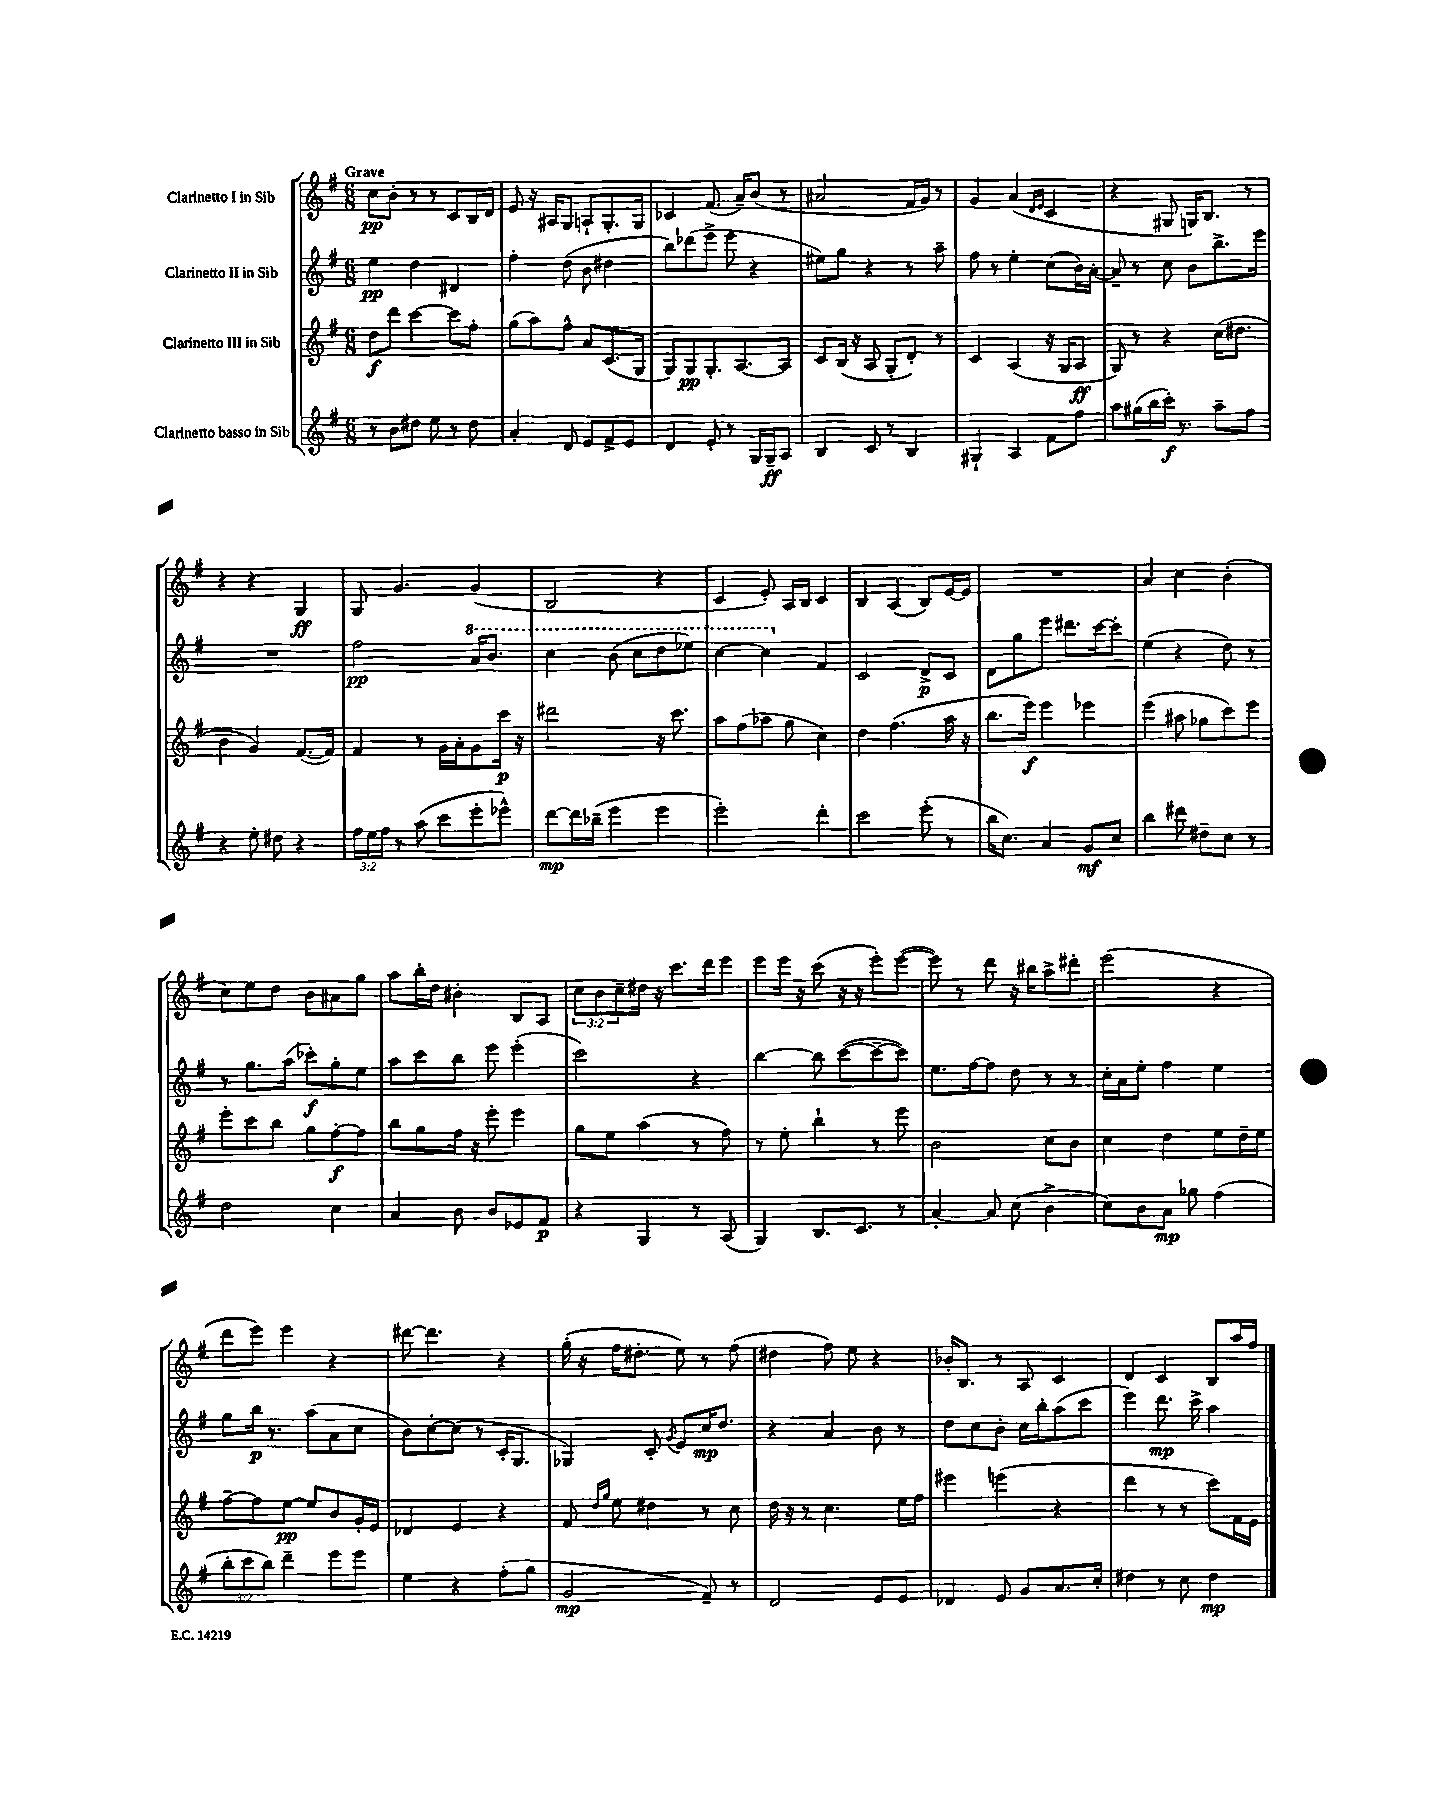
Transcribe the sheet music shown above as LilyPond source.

<<
\new StaffGroup <<
\new Staff = "s0" \with { instrumentName = "Clarinetto I in Sib" } {
    \clef treble \key g \major \numericTimeSignature \time 6/8 \override Staff.TupletNumber.text = #tuplet-number::calc-fraction-text \tempo "Grave"
    c''8\pp b'8-. r8 r8 c'8 b16 d'16 |
    e'8 r16 ais16 g8 a8-! g8.-. g16 |
    ces'4 fis'8.( a'16--) b'8( r8 |
    ais'2 fis'16 g'16) r8 |
    g'4 a'4( \grace { d'16 e'16 } c'4 |
    r4 gis8 g16) b8. r8 |
    r4 r4 g4\ff |
    g8 g'4. g'4( |
    b2 r4 |
    c'4 e'8-.) a16 b16 c'4 |
    b4 a4( b8) e'16~ e'16 |
    R2. |
    a'4 c''4 b'4-.( |
    c''8) e''8 d''8 b'8 ais'8 g''8 |
    a''8 b''16-. d''16 bis'4-. b8 a8 |
    \tuplet 3/2 { c''8 b'8 c''8-- } dis''16 r16 c'''8. d'''16 e'''8 |
    e'''8 e'''16 r16 c'''8( r16 r16 e'''8-.) e'''8~( |
    e'''8) r8 d'''8 r16 bis''16 a''8-> dis'''8-. |
    e'''2( r4 |
    d'''8 e'''8) e'''4 r4 |
    dis'''8~ dis'''4. r4 |
    g''16-.( r16 fis''16 dis''8.-. e''8) r8 fis''8( |
    dis''4 fis''8) e''8 r4 |
    bes'16-. b8. r8 a8 c'4 |
    d'4 c'4 b8 a''16 fis''16 \bar "|." |
}
\new Staff = "s1" \with { instrumentName = "Clarinetto II in Sib" } {
    \clef treble \key g \major \numericTimeSignature \time 6/8
    e''4\pp d''4 dis'4 |
    fis''4-. d''8( b'8 dis''4 |
    b''8) des'''8( e'''8-> e'''8 r4 |
    eis''8) g''8 r4 r8 a''8-- |
    fis''8 r8 e''4-. c''8( b'16) a'16~-. |
    a'8-- r8 c''8 b'8 b''8.-> e'''16 |
    R2. |
    fis''2\pp \ottava #1 a''16 b''8. |
    c'''4 b''8( c'''8 d'''8 ees'''8) |
    c'''4~ c'''4 \ottava #0 fis'4 |
    c'2 d'8->\p c'8 |
    d'8 g''8 e'''8 dis'''8. c'''16~ c'''8-. |
    e''4( r4 d''8) r8 |
    r8 g''8. a''16( ces'''8-.\f) g''8-. e''8 |
    a''8 c'''8 b''8 e'''8 e'''4-.( |
    c'''2) r4 |
    b''4~ b''8 c'''8~( c'''8~-- c'''8) |
    e''8. fis''16~ fis''8 d''8 r8 r8 |
    c''16-. a'16 e''8-. fis''4 e''4 |
    g''8 b''16\p r8. a''8( a'8 c''8 |
    b'8) c''8~-. c''8( r8 c'16-. g8. |
    ges4) c'8-. \acciaccatura { g'8 } e'8 c''16\mp d''8. |
    r4 a'4 b'8 r8 |
    d''8 c''8 b'8-. c''16 b''16-. a''8( c'''8 |
    e'''4) d'''8.\mp c'''16-> a''4 \bar "|." |
}
\new Staff = "s2" \with { instrumentName = "Clarinetto III in Sib" } {
    \clef treble \key g \major \numericTimeSignature \time 6/8
    d''8\f d'''8 c'''4~ c'''8 fis''8-. |
    g''8( a''8) fis''8-^ a'8 c'8.( g16 |
    g8) g8\pp g8.-. a8.~ a8 |
    c'8 b16( r16 a8 g8-. d'8-.) r8 |
    c'4 a4( r16 g16 a8\ff |
    g8) r8 r4 c''16( dis''8. |
    b'4 g'4) fis'8.~( fis'16) |
    fis'4 r8 g'16 a'16-. g'8 c'''16\p r16 |
    dis'''2 r16 c'''8. |
    a''8 fis''8( aes''8 g''8 c''4) |
    d''4 fis''4.( a''16 r16 |
    b''8. e'''16\f) e'''4 ees'''4 |
    e'''4( ais''8 ges''8 c'''8) e'''8 |
    e'''8-. c'''8 b''8 g''8 fis''8~-.\f fis''8 |
    b''8 g''8 fis''16 r16 e'''8-. e'''4 |
    g''8 e''8 a''4( r8 fis''8) |
    r8 e''8-. b''4-! r8 e'''8 |
    b'2 c''8 b'8 |
    c''4 d''4 e''8 d''16-- e''16 |
    fis''8~-- fis''8 e''8~\pp e''8 b'8 g'16-. e'16 |
    des'4 e'4 r4 |
    fis'8 \grace { d''16 g''16 } e''8 dis''4 r8 c''8 |
    d''16 r16 r8 c''4. e''16 fis''16 |
    eis'''4 e'''4( r4 |
    d'''4 r8 r8 c'''8) fis'16 e'16 \bar "|." |
}
\new Staff = "s3" \with { instrumentName = "Clarinetto basso in Sib" } {
    \clef treble \key g \major \numericTimeSignature \time 6/8 \override Staff.TupletNumber.text = #tuplet-number::calc-fraction-text
    r8 b'8 dis''8 e''8 r8 dis''8 |
    a'4-. d'8 e'8 fis'8-> e'8 |
    d'4 e'8-. r8 g16 g16--\ff a8 |
    b4 c'8 r8 b4 |
    gis4-! a4 fis'8 fis''8 |
    a''8 gis''16( b''16 c'''16-.\f) r8. a''8-- fis''8 |
    r4 e''8-. dis''8 r4 |
    \tuplet 3/2 { fis''16 e''16 fis''16 } r8 a''8( c'''8 e'''8-. ees'''8-^) |
    d'''8~\mp d'''16 bes''16--( e'''4 e'''4 |
    e'''2-.) d'''4-. |
    c'''2 e'''8-.( r8 |
    b''16 c''8.) a'4 g'8\mf c''8 |
    b''4 dis'''8 dis''8-- c''8 r8 |
    d''2 c''4 |
    a'4 b'8 b'8 ees'8 fis'8\p |
    r4 g4 r8 a8( |
    g4) b8. c'8. r8 |
    a'4~-. a'8 c''8( b'4-> |
    c''8) b'8 a'8\mp ges''8 fis''4( |
    \tuplet 3/2 { b''8-. c'''8 b''8) } d'''4-- e'''8 e'''8 |
    e''4 r4 fis''8-.( g''8 |
    g'2\mp fis'8--) r8 |
    d'2 e'8 e'8 |
    des'4 e'8 g'8 a'8. c''16-. |
    dis''4 r8 c''8 dis''4\mp \bar "|." |
}
>>
>>
\layout { \context { \Score \remove "Bar_number_engraver" } }
